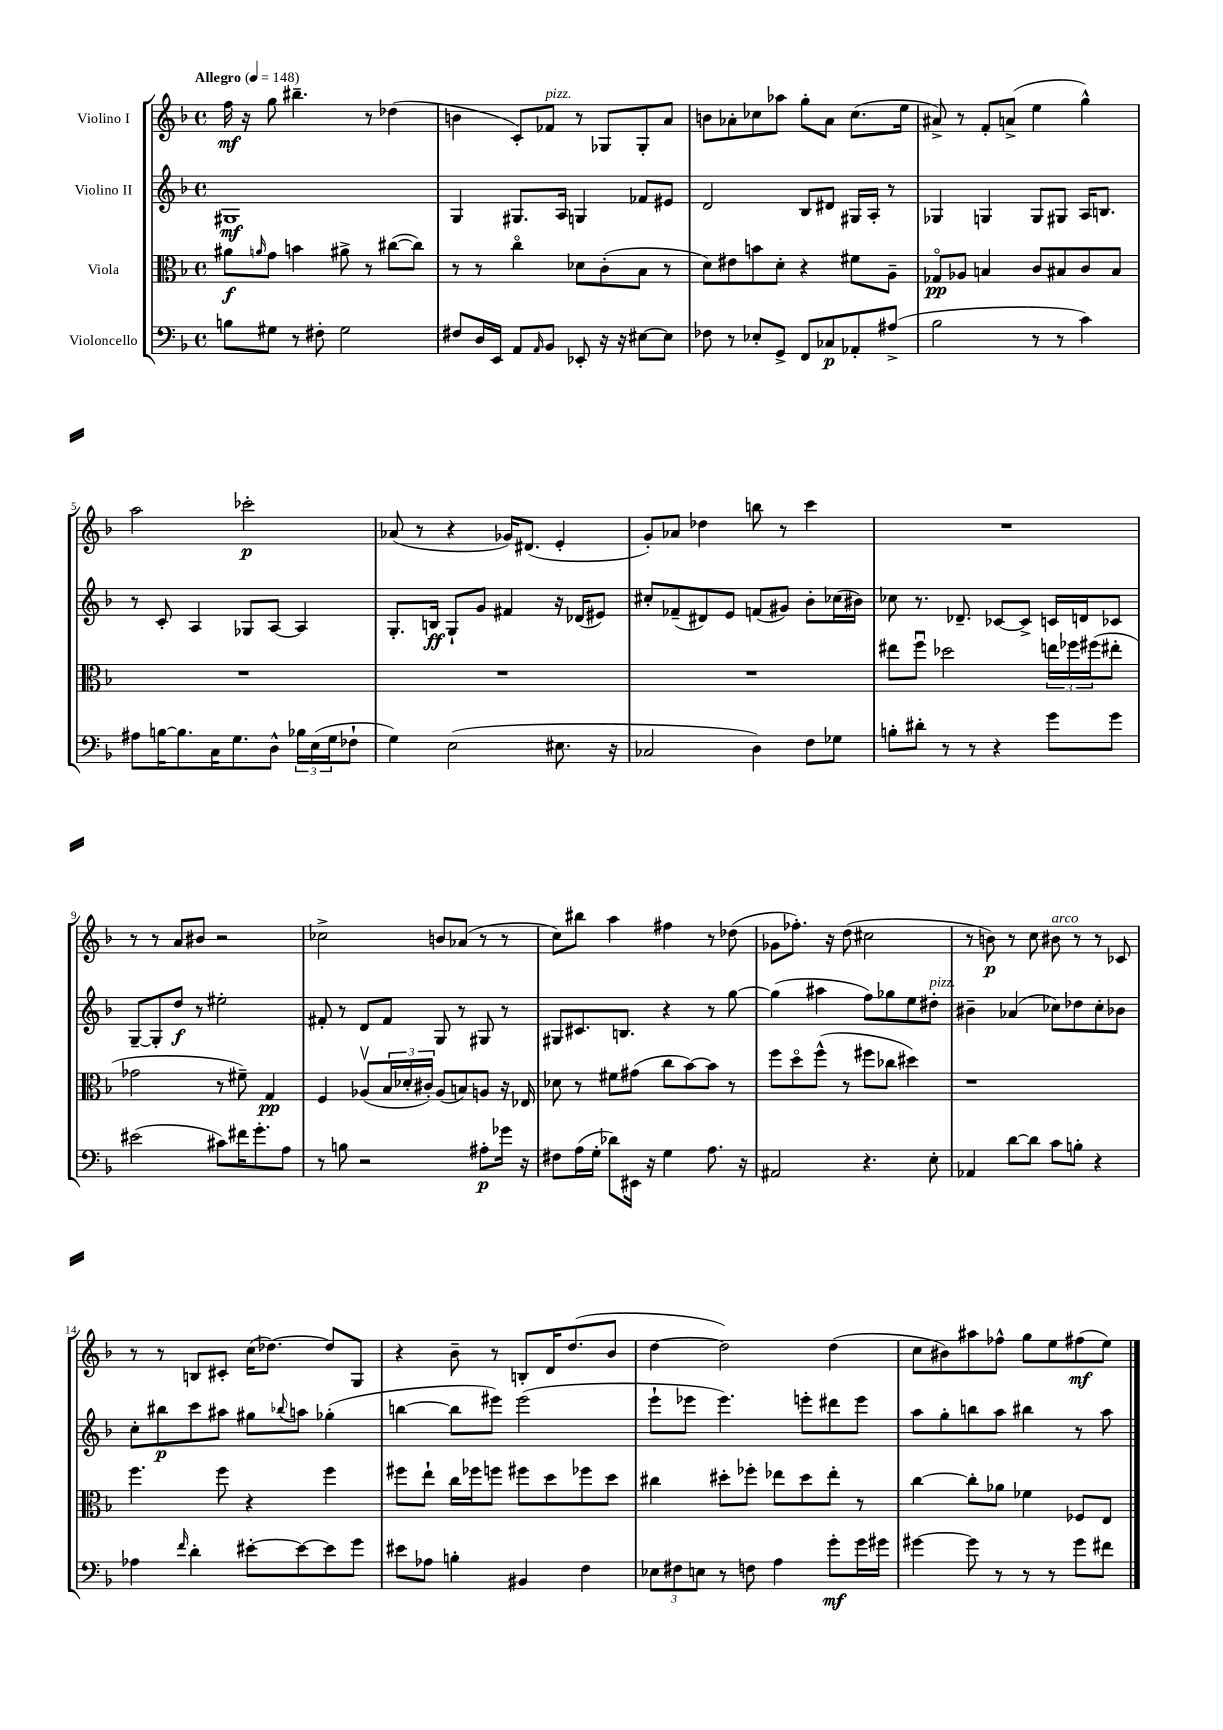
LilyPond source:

<<
\new StaffGroup <<
\new Staff = "s0" \with { instrumentName = "Violino I" } {
    \clef treble \key f \major \defaultTimeSignature \time 4/4 \tempo "Allegro" 4 = 148
    f''16\mf r16 g''8 bis''4.-- r8 des''4( |
    b'4 c'8-.) fes'8^\markup { \italic "pizz." } r8 ges8 ges8-. a'8 |
    b'8 aes'8-. ces''8 aes''8 g''8-. aes'8 ces''8.( e''16 |
    ais'8->) r8 f'8-. a'8->( e''4 g''4-^) |
    a''2 ces'''2-.\p |
    aes'8( r8 r4 ges'16) dis'8.( e'4-. |
    g'8-.) aes'8 des''4 b''8 r8 c'''4 |
    R1 |
    r8 r8 a'8 bis'8 r2 |
    ces''2-> b'8 aes'8( r8 r8 |
    c''8) bis''8 a''4 fis''4 r8 des''8( |
    ges'8 fes''8.-.) r16 d''8( cis''2 |
    r8 b'8\p) r8 c''8 bis'8^\markup { \italic "arco" } r8 r8 ces'8 |
    r8 r8 b8 cis'8-. c''16( des''8.~) des''8 g8 |
    r4 bes'8-- r8 b8-. d'16 d''8.( bes'8 |
    d''4~ d''2) d''4( |
    c''8 bis'8) ais''8 fes''8-^ g''8 e''8 fis''8\mf( e''8) \bar "|." |
}
\new Staff = "s1" \with { instrumentName = "Violino II" } {
    \clef treble \key f \major \defaultTimeSignature \time 4/4
    gis1\mf |
    g4 gis8. a16 g4 fes'8 eis'8 |
    d'2 bes8 dis'8 gis16 a16-. r8 |
    ges4 g4 g8 gis8 a16 b8. |
    r8 c'8-. a4 ges8 a8~ a4 |
    g8.-. b16\ff g8-! g'8 fis'4 r16 des'16( eis'8) |
    cis''8-. fes'8--( dis'8) e'8 f'8( gis'8) bes'8-. ces''16( bis'16) |
    ces''8 r8. des'8.-- ces'8~ ces'8-> c'16 d'16 ces'8 |
    g8~-- g8-. d''8\f r8 eis''2-. |
    fis'8-. r8 d'8 fis'8 g8 r8 gis8 r8 |
    gis8 cis'8. b8. r4 r8 g''8~ |
    g''4( ais''4 f''8) ges''8 e''8 dis''8-.^\markup { \italic "pizz." } |
    bis'4-- aes'4( ces''8) des''8 ces''8-. bes'8 |
    c''8-. bis''8\p c'''8 ais''8 gis''8 \appoggiatura { bes''8 } a''8 ges''4-.( |
    b''4~ b''8 eis'''8) eis'''2( |
    e'''8-! ees'''8 ees'''4.) e'''8-. dis'''8 e'''8 |
    a''8 g''8-. b''8 a''8 bis''4 r8 a''8 \bar "|." |
}
\new Staff = "s2" \with { instrumentName = "Viola" } {
    \clef alto \key f \major \defaultTimeSignature \time 4/4
    ais'8\f \grace { a'16 } g'8 b'4 ais'8-> r8 cis''8~( cis''8) |
    r8 r8 c''4\flageolet des'8 c'8-.( bes8 r8 |
    d'8) eis'8 b'8 d'8-. r4 fis'8 a8-- |
    ges8\flageolet\pp aes8 b4 c'8 bis8 c'8 bis8 |
    R1 |
    R1 |
    R1 |
    eis''8 f''8\downbow des''2 \tuplet 3/2 { e''16 fes''16 fis''16( } eis''8-. |
    ges'2 r8 fis'8--) g4\pp |
    f4 aes8\upbow( \tuplet 3/2 { bes16 des'16-. cis'16-.) } aes8( b8) a8 r16 ees16 |
    des'8 r8 fis'8 gis'8( c''8 bes'8~) bes'8 r8 |
    f''8 d''8\flageolet f''8-^( r8 fis''8 ces''8 dis''4) |
    r1 |
    f''4. f''8 r4 f''4 |
    fis''8 e''8-! c''16 fes''16 f''8 fis''8 d''8 fes''8 d''8 |
    cis''4 dis''8-. fes''8-. ees''8 dis''8 ees''8-. r8 |
    c''4~ c''8-. aes'8 fes'4 fes8 e8 \bar "|." |
}
\new Staff = "s3" \with { instrumentName = "Violoncello" } {
    \clef bass \key f \major \defaultTimeSignature \time 4/4
    b8 gis8 r8 fis8-. gis2 |
    fis8 d16 e,16 a,8 \grace { a,16 } bes,8 ees,8-. r16 r16 eis8~ eis8 |
    fes8 r8 ees8-. g,8-> f,8 ces8\p aes,8-. ais8->( |
    bes2 r8 r8 c'4) |
    ais8 b16~ b8. c16 g8. d8-^ \tuplet 3/2 { bes16 e16( g16 } fes8-! |
    g4) e2( eis8. r16 |
    ces2 d4) f8 ges8 |
    b8-. dis'8-. r8 r8 r4 g'8 g'8 |
    eis'2( cis'8) fis'16 g'8.-. a8 |
    r8 b8 r2 ais8-.\p ges'16 r16 |
    fis8 a16( g16-. des'8) eis,16 r16 g4 a8. r16 |
    ais,2 r4. e8-. |
    aes,4 d'8~ d'8 c'8 b8-. r4 |
    aes4 \grace { f'16 } d'4-. eis'8~-. eis'8~ eis'8 g'8 |
    eis'8 aes8 b4-. bis,4 f4 |
    \tuplet 3/2 { ees8 fis8 e8 } r8 f8 a4 g'8-.\mf g'16 gis'16 |
    gis'4~ gis'8 r8 r8 r8 gis'8 fis'8 \bar "|." |
}
>>
>>
